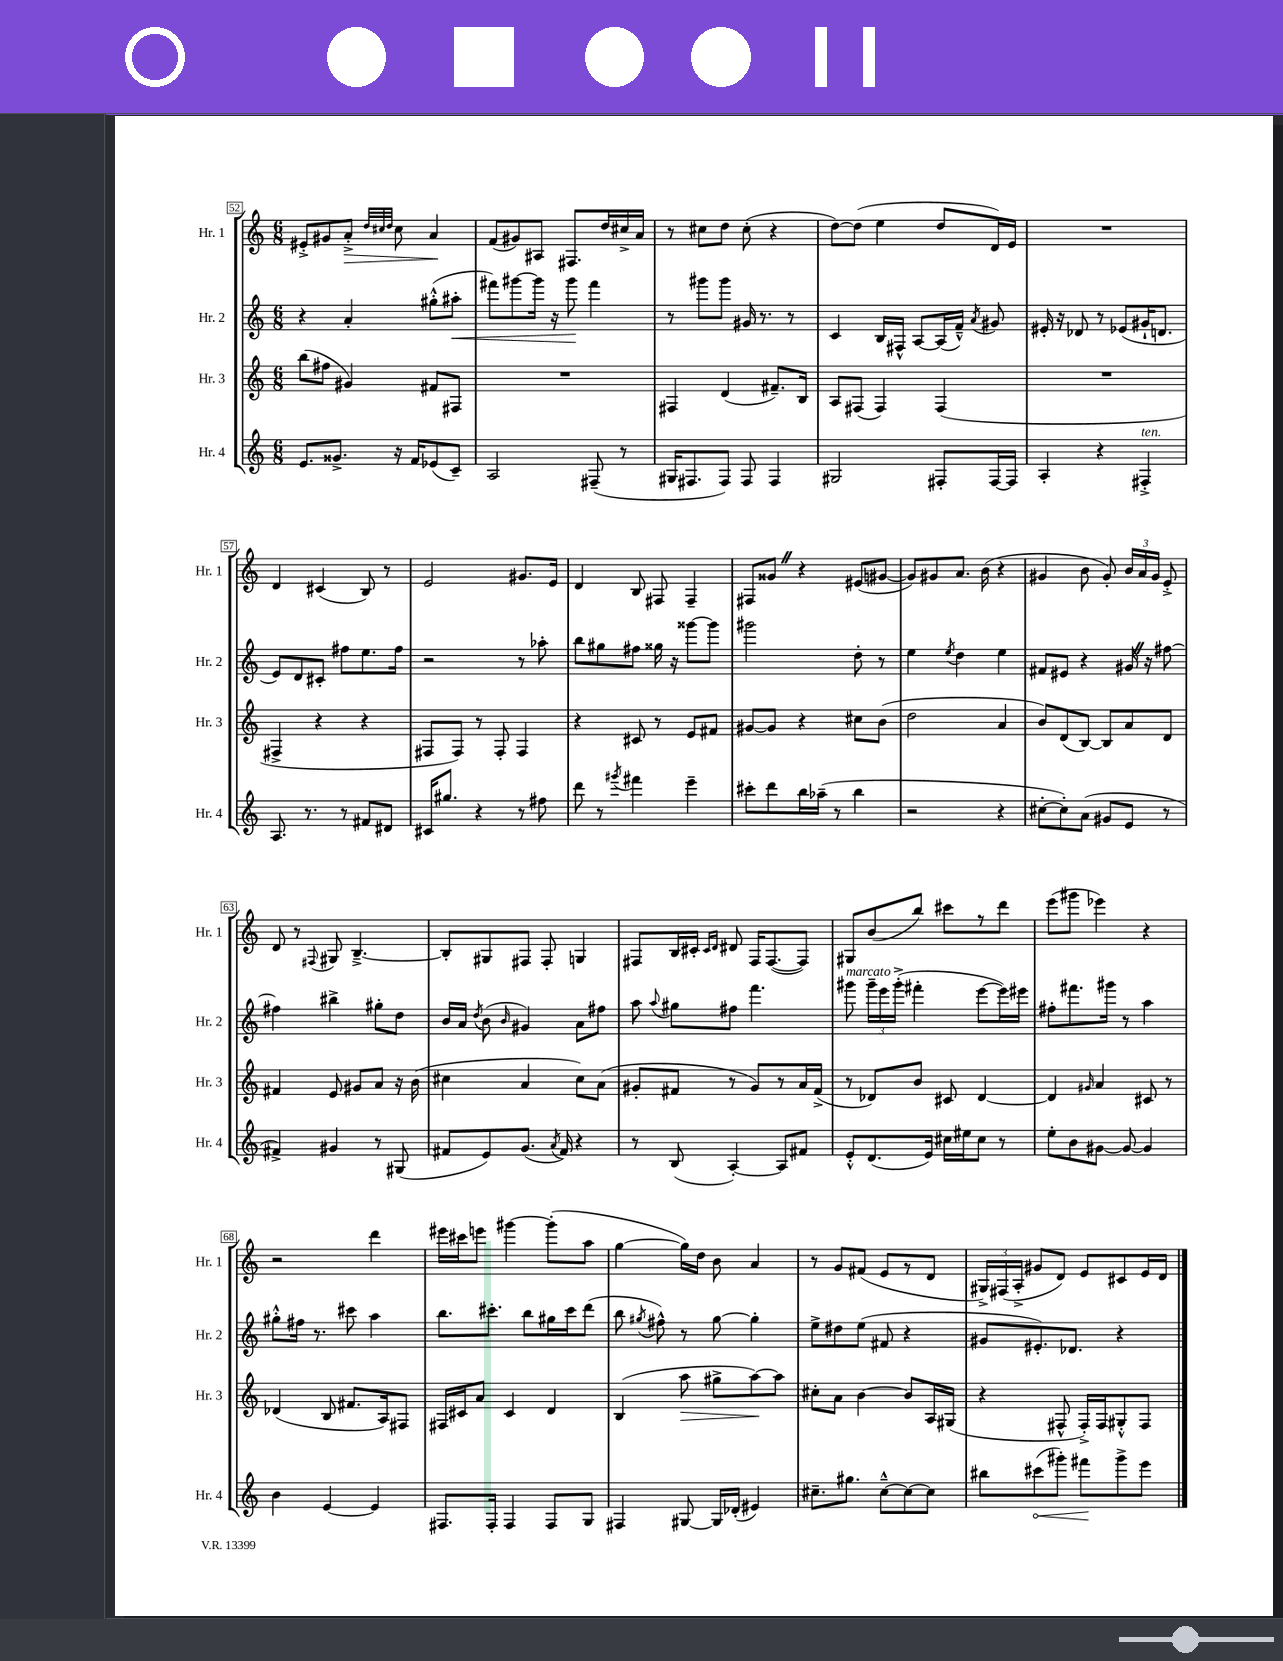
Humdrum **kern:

**kern	**kern	**kern	**kern
*staff4	*staff3	*staff2	*staff1
*clefG2	*clefG2	*clefG2	*clefG2
*k[]	*k[]	*k[]	*k[]
*M6/8	*M6/8	*M6/8	*M6/8
8.e	(8bb	4r	8e#'^
.	8ff#	.	8g#
8.g##^	.	.	.
.	4g#)	4a'	8a'^
.	.	.	32qqdd
.	.	.	32qqcc#
.	.	.	32qqdd
16r	.	.	8cc#
16f	.	.	.
(8e-	8f#	(8gg#'^^	4a
8c~)	8F#	8aa#'	.
=	=	=	=
2A	2.r	8fff#)	(8f
.	.	[8ggg#	8g#)
.	.	16ggg#]	8A#
.	.	16r	.
.	.	8ggg#	8.F#
(8F#~	.	4fff#	.
.	.	.	16dd
8r	.	.	16cc#^
.	.	.	16a
=	=	=	=
16G#	4F#	8r	8r
8.F#	.	.	.
.	.	8ggg#	8cc#
8F#)	(4d	8ggg#	8dd
8F#	.	16g#	(8cc#'
.	.	8.r	.
4F#	8.f#~)	.	4r
.	.	8r	.
.	16B	.	.
=	=	=	=
2G#	8A	4c	[8dd)
.	(8F#	.	(8dd]
.	4F#)	16B	4ee
.	.	16F#^^	.
.	.	[8A	.
8F#'	(4F#	(16A]	8dd
.	.	16f~^^)	.
.	.	8qa	.
[16F#	.	8g#	16d)
16F#]	.	.	16e
=	=	=	=
4A'	2.r	16e#'	2.r
.	.	16r	.
.	.	8d-	.
4r	.	8r	.
.	.	(8e-	.
4F#'^	.	16g#`	.
.	.	8.d	.
=	=	=	=
8.A	4F#^	8e)	4d
.	.	8d	.
8.r	.	.	.
.	4r	8c#'	(4c#
8r	.	8ff#	.
8f#	4r	8.ee	8B)
8d#	.	.	8r
.	.	16ff#	.
=	=	=	=
16c#	8F#	2r	2e
8.gg#	.	.	.
.	8F#)	.	.
4r	8r	.	.
.	8F#'	.	.
8r	4F#	8r	8.g#
8ff#	.	8aa-'	.
.	.	.	16e
=	=	=	=
8ddd	4r	8bb	4d
8r	.	8gg#	.
8qggg#	.	.	.
4fff#	8c#	8ff#	8B
.	8r	16gg##	8F#
.	.	16r	.
4eee~	8e	[8ggg##	4F#~
.	8f#	8ggg##]	.
=	=	=	=
8ccc#'	[8g#	2ggg#	8F#
8ddd	8g#]	.	8g##
16bb	4r	.	4r
(16aa-~	.	.	.
8r	.	.	.
4bb	8cc#	8dd'	(8e#
.	(8b	8r	[8g#
=	=	=	=
2r	2dd	4ee	8g#])
.	.	.	8g#
.	.	8qee	.
.	.	4dd	8.a
.	.	.	(16b
4r	4a	4ee	4r
=	=	=	=
[8cc#'	8b)	8f#	4g#
8cc#'])	(8d	8e#	.
(8a	[8B)	4r	8b
8g#	8B]	.	8g#')
8e	8a	16g#	24b
.	.	.	24a
.	.	16r	.
.	.	.	24g#
8r	8d	[8ff#	8e'^
=	=	=	=
4f#^)	4f#	4ff#]	8d
.	.	.	8r
.	.	.	8qqF#
4g#	8e	4bb#^	8G#
.	8g#	.	[4.B~^
8r	8a	8gg#'	.
(8G#	16r	8dd	.
.	(16b	.	.
=	=	=	=
8f#	4cc#	16b	8B']
.	.	16a	.
.	.	8qdd	.
8e)	.	(8b	8G#
.	.	16qqb	.
(8.g	4a	4g#)	8F#
.	.	.	8F#'
8qa	.	.	.
16f#)	.	.	.
4r	8cc#)	8a	4G
.	(8a	8ff#	.
=	=	=	=
8r	8g#'	8aa	8F#
.	.	8qqaa	.
(8B	8f#	8gg#	16B
.	.	.	16c#'
.	.	.	16qqc#
.	.	.	16qqd
[4A')	8r	8ff#	8d#
.	8g#)	4.fff	16F#
.	.	.	([8.F#
8A]	8r	.	.
8f#	16a	.	8F#])
.	(16f#^	.	.
=	=	=	=
8e'^^	8r	8ggg#	8G#
(8.d	8d-)	24ggg#~	(8b
.	.	24eee	.
.	.	(24ggg#'^	.
.	8b	4fff#'	8bb)
16e)	.	.	.
16cc#	8c#	.	8ccc#
16ee#	.	.	.
8cc#	[4d-	[8eee	8r
8r	.	16eee])	8ddd
.	.	16eee#	.
=	=	=	=
8ee'	4d-]	8ff#'	(8eee
8b	.	8.fff#	8ggg#
.	16qqg#	.	.
[8g#	4a	.	4eee-)
.	.	16ggg#	.
8g#_	.	8r	.
4g#]	8c#	4aa	4r
.	8r	.	.
=	=	=	=
4b	(4d-	8gg#'^^	2r
.	.	16ff#	.
.	.	8.r	.
[4e	8B	.	.
.	8.f#	8ccc#	.
4e]	.	4aa	4ddd
.	16A)	.	.
.	8F#	.	.
=	=	=	=
8.F#	16F#	8.bb	16eee#
.	16c#	.	16ccc#
.	8a	.	8eee
16F#'	.	8.ccc#'	.
4F#	4c#	.	[4ggg#
.	.	8bb	.
8F#	4d	16gg#	(8ggg#']
.	.	16ccc#	.
8G	.	(8ddd	8aa
=	=	=	=
4F#	(4B	8bb	[4gg
.	.	8qgg#	.
.	.	8ff#^^)	.
[8G#	8aa	8r	16gg])
.	.	.	16dd
16G#]	8gg#^	[8gg#	8b
(16d-'	.	.	.
4e#)	[8aa)	4gg#']	4a
.	8aa]	.	.
=	=	=	=
8.cc#~	8cc#'	8ee^	8r
.	8a	8dd#	8g
8.gg#	.	.	.
.	[4b	(8ee	(8f#
[8cc#~^^	.	8f#	8e
8cc#_	8b]	4r	8r
8cc#]	16A	.	8d
.	(16G#	.	.
=	=	=	=
8bb#	4r	8g#	24G#^)
.	.	.	(24F#
.	.	.	24A'^
(8ccc#	.	8.e#')	8g#
8ggg#')	8F#^^	.	8d)
.	.	8.d-	.
8fff#	16F#'^)	.	8e
.	16F#	.	.
8ggg#^	8G#'^^	4r	8c#
8eee	8F#	.	16e
.	.	.	16d
==	==	==	==
*-	*-	*-	*-
